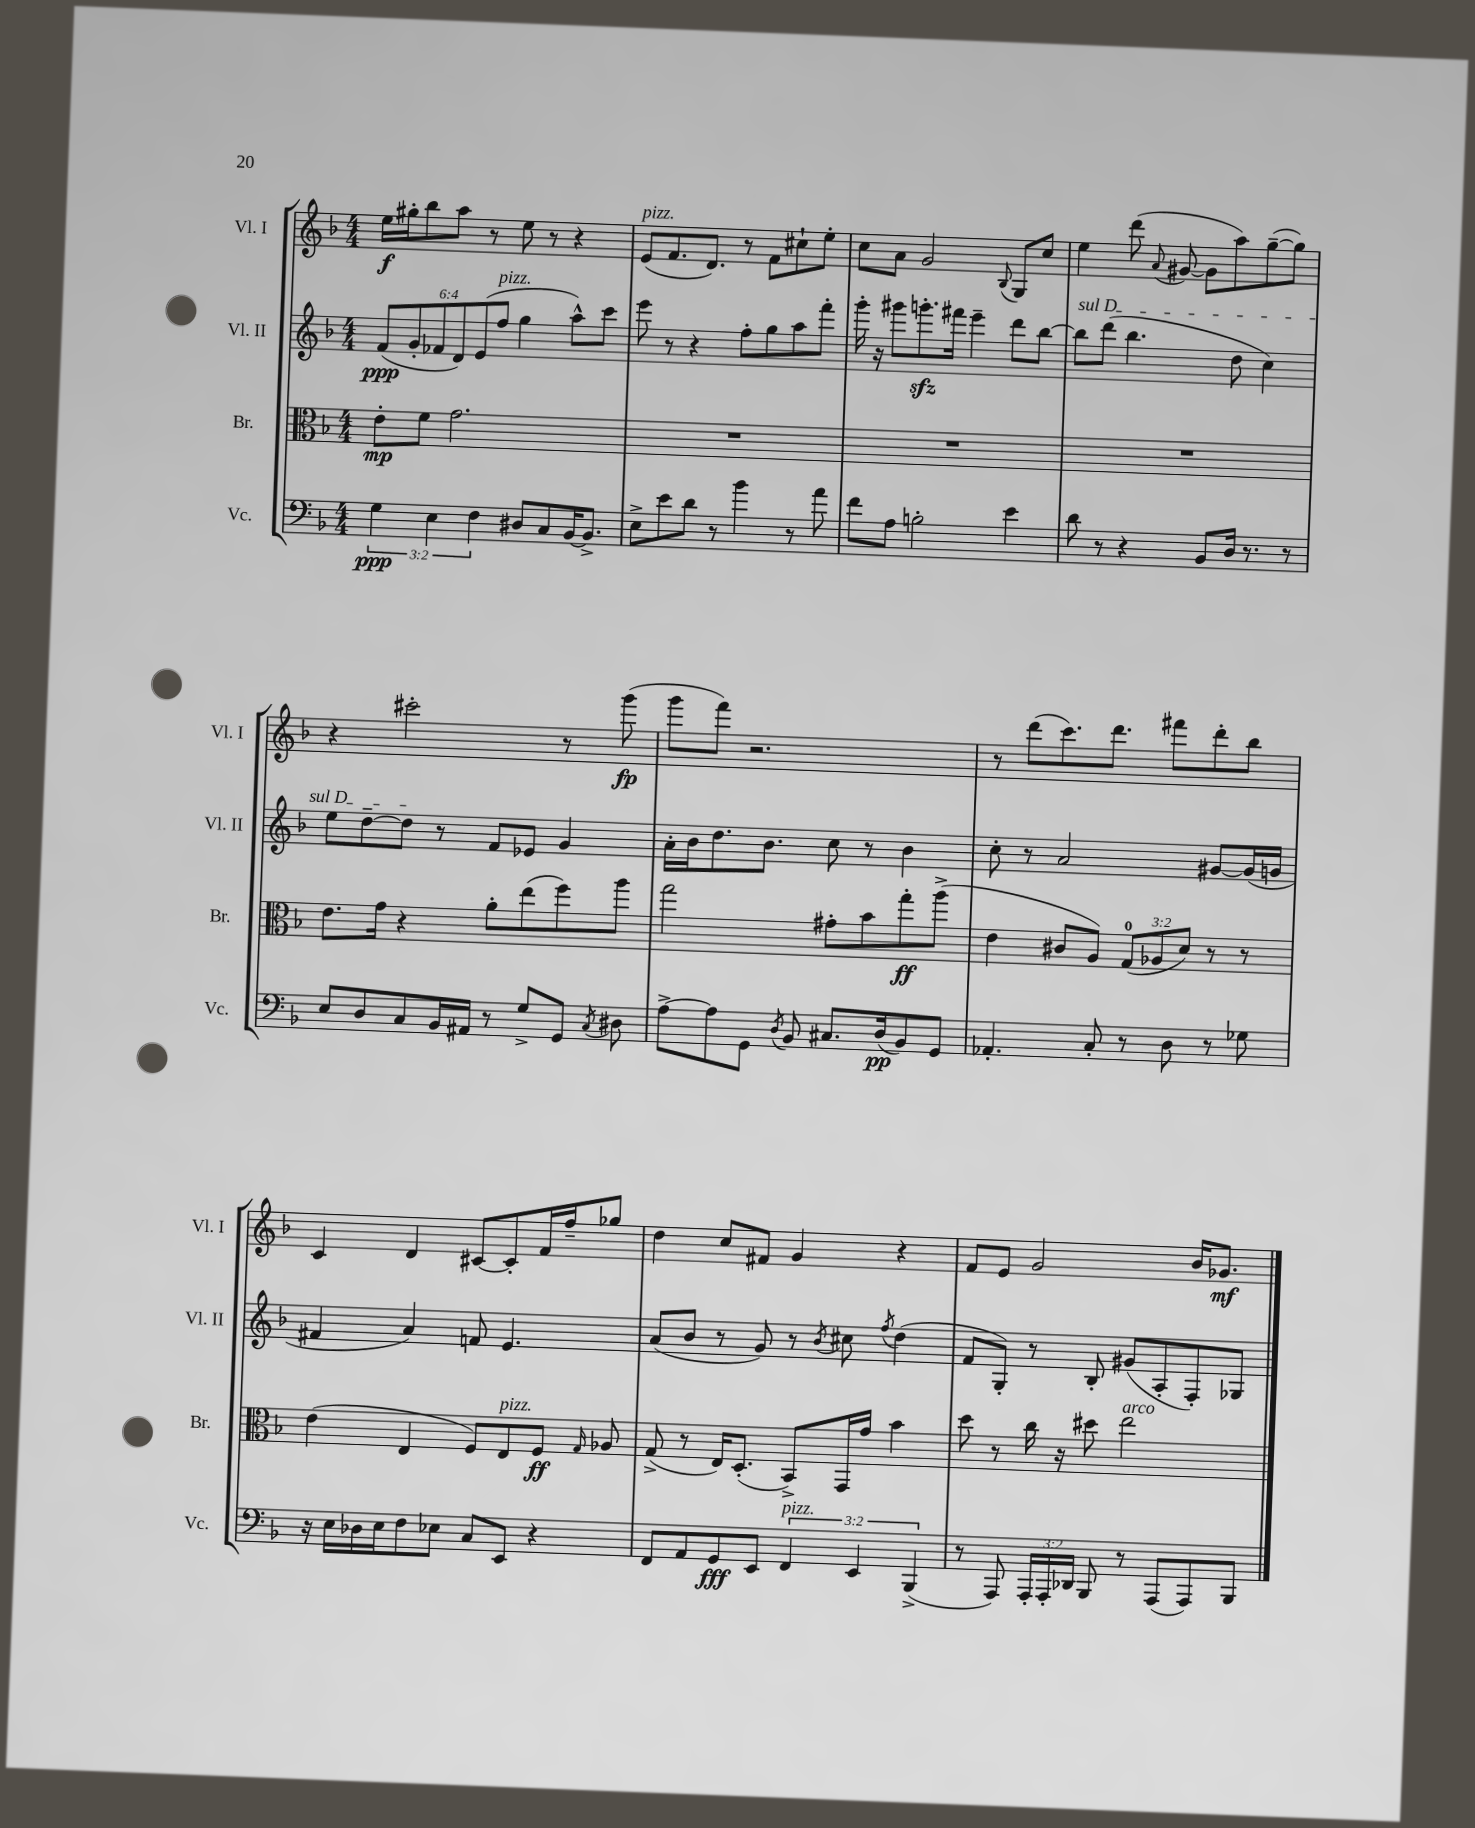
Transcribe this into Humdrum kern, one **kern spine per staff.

**kern	**kern	**kern	**kern
*staff4	*staff3	*staff2	*staff1
*clefF4	*clefC3	*clefG2	*clefG2
*k[b-]	*k[b-]	*k[b-]	*k[b-]
*M4/4	*M4/4	*M4/4	*M4/4
6G\	8e'\L	(12f/L	16ee\LL
.	.	.	16gg#'\J
.	.	12g'/	.
.	8f\J	.	8bb-\
6E\	.	12f-/	.
.	2.g\	12d/)	8aa\J
6F\	.	(12e/	.
.	.	.	8r
.	.	12ff/J	.
8D#/L	.	4gg\	8ee\
8C/	.	.	8r
[16BB-/K	.	8aa^^\L)	4r
8.BB-^/]J	.	.	.
.	.	8ccc\J	.
=	=	=	=
8E^\L	1r	8eee\	(8e/L
8e\	.	8r	8.f/
8d\J	.	4r	.
.	.	.	8.d/J)
8r	.	.	.
4b-\	.	8ff'\L	8r
.	.	8gg\	8f\L
8r	.	8aa\	8cc#`\
8a\	.	8fff'\J	8ee'\J
=	=	=	=
8f\L	1r	16ggg'\	8cc\L
.	.	16r	.
8A\J	.	8ggg#\L	8a\J
2B'\	.	8.ggg'\	2g/
.	.	16fff#\Jk	.
.	.	4eee~\	.
.	.	.	8qqB-/
4e\	.	8ddd\L	8G/L
.	.	[8bb-\J	8cc/J
=	=	=	=
8d\	1r	8bb-\]L	4ee\
8r	.	(8ddd\J	.
4r	.	4.bb-\	(8ddd\
.	.	.	8qqa/
.	.	.	[8g#/
8BB-/L	.	.	8g#\]L
16D/Jk	.	8dd\	8aa\)
8.r	.	.	.
.	.	4cc\)	([8gg~\
8r	.	.	8gg\]J)
=	=	=	=
8E/L	8.e\L	8ee\L	4r
8D/	.	[8dd~\	.
.	16g\Jk	.	.
8C/	4r	8dd\]J	2ccc#'\
16BB-/L	.	8r	.
16AA#/JJ	.	.	.
8r	8a'\L	8f/L	.
8G^/L	(8ee\	8e-/J	.
8GG/J	8ff\)	4g/	8r
8qC/	.	.	.
8D#\	8aa\J	.	(8ggg\
=	=	=	=
[8A^\L	2gg\	16a'\LL	8ggg\L
.	.	16b-\J	.
8A\]	.	8.dd\	8fff\J)
8GG\J	.	.	2.r
.	.	8.b-\J	.
8qD/	.	.	.
8BB-/	.	.	.
8.C#/L	8g#'\L	8cc\	.
.	8b-\	8r	.
(16D/k	.	.	.
8BB-/)	8gg'\	4b-\	.
8GG/J	(8aa^\J	.	.
=	=	=	=
4.AA-'/	4e\	8cc'\	8r
.	.	8r	(8ddd\L
.	8c#/L	2a/	8.ccc\)
8C'/	8A/J)	.	.
.	.	.	8.ddd\J
8r	(12G/L	.	.
.	12A-/	.	.
8D\	.	.	8fff#\L
.	12d/J)	.	.
8r	8r	[8g#/L	8ddd'\
8G-\	8r	(16g#/]L	8bb-\J
.	.	16g/JJ	.
=	=	=	=
16r	(4e\	4f#/	4c/
16E\LL	.	.	.
16D-\	.	.	.
16E\J	.	.	.
8F\	4E/	4a/)	4d/
8E-\J	.	.	.
8C/L	8F/L)	8f/	[8c#/L
8EE/J	8E/	4.e/	8c#'/]
4r	8F/J	.	16f/L
.	.	.	16ff~/J
.	16qqG/	.	.
.	8A-/	.	8gg-/J
=	=	=	=
8FF/L	(8G^/	(8a/L	4dd\
8AA/	8r	8b-/J	.
8GG/	16E/LK)	8r	8cc/L
.	(8.D'/J	.	.
8EE/J	.	8g/)	8f#/J
6FF/	8BB-^/L)	8r	4g/
.	.	8qb-/	.
.	16GG/L	8cc#\	.
6EE/	.	.	.
.	16g/JJ	.	.
.	.	8qff/	.
.	4b-\	(4dd\	4r
(6BBB-^/	.	.	.
=	=	=	=
8r	8dd\	8f/L	8f/L
8AAA/)	8r	8G'/J)	8e/J
24AAA'/LL	16cc\	8r	2g/
24AAA'/	.	.	.
.	16r	.	.
24DD-/JJ	.	.	.
8BBB-/	8dd#\	8B-'/	.
8r	2ee\	(8g#/L	.
(8AAA/L	.	8A'/	.
8AAA/)	.	8F'/)	16b-/LK
.	.	.	8.g-/J
8BBB-/J	.	8G-/J	.
==	==	==	==
*-	*-	*-	*-
